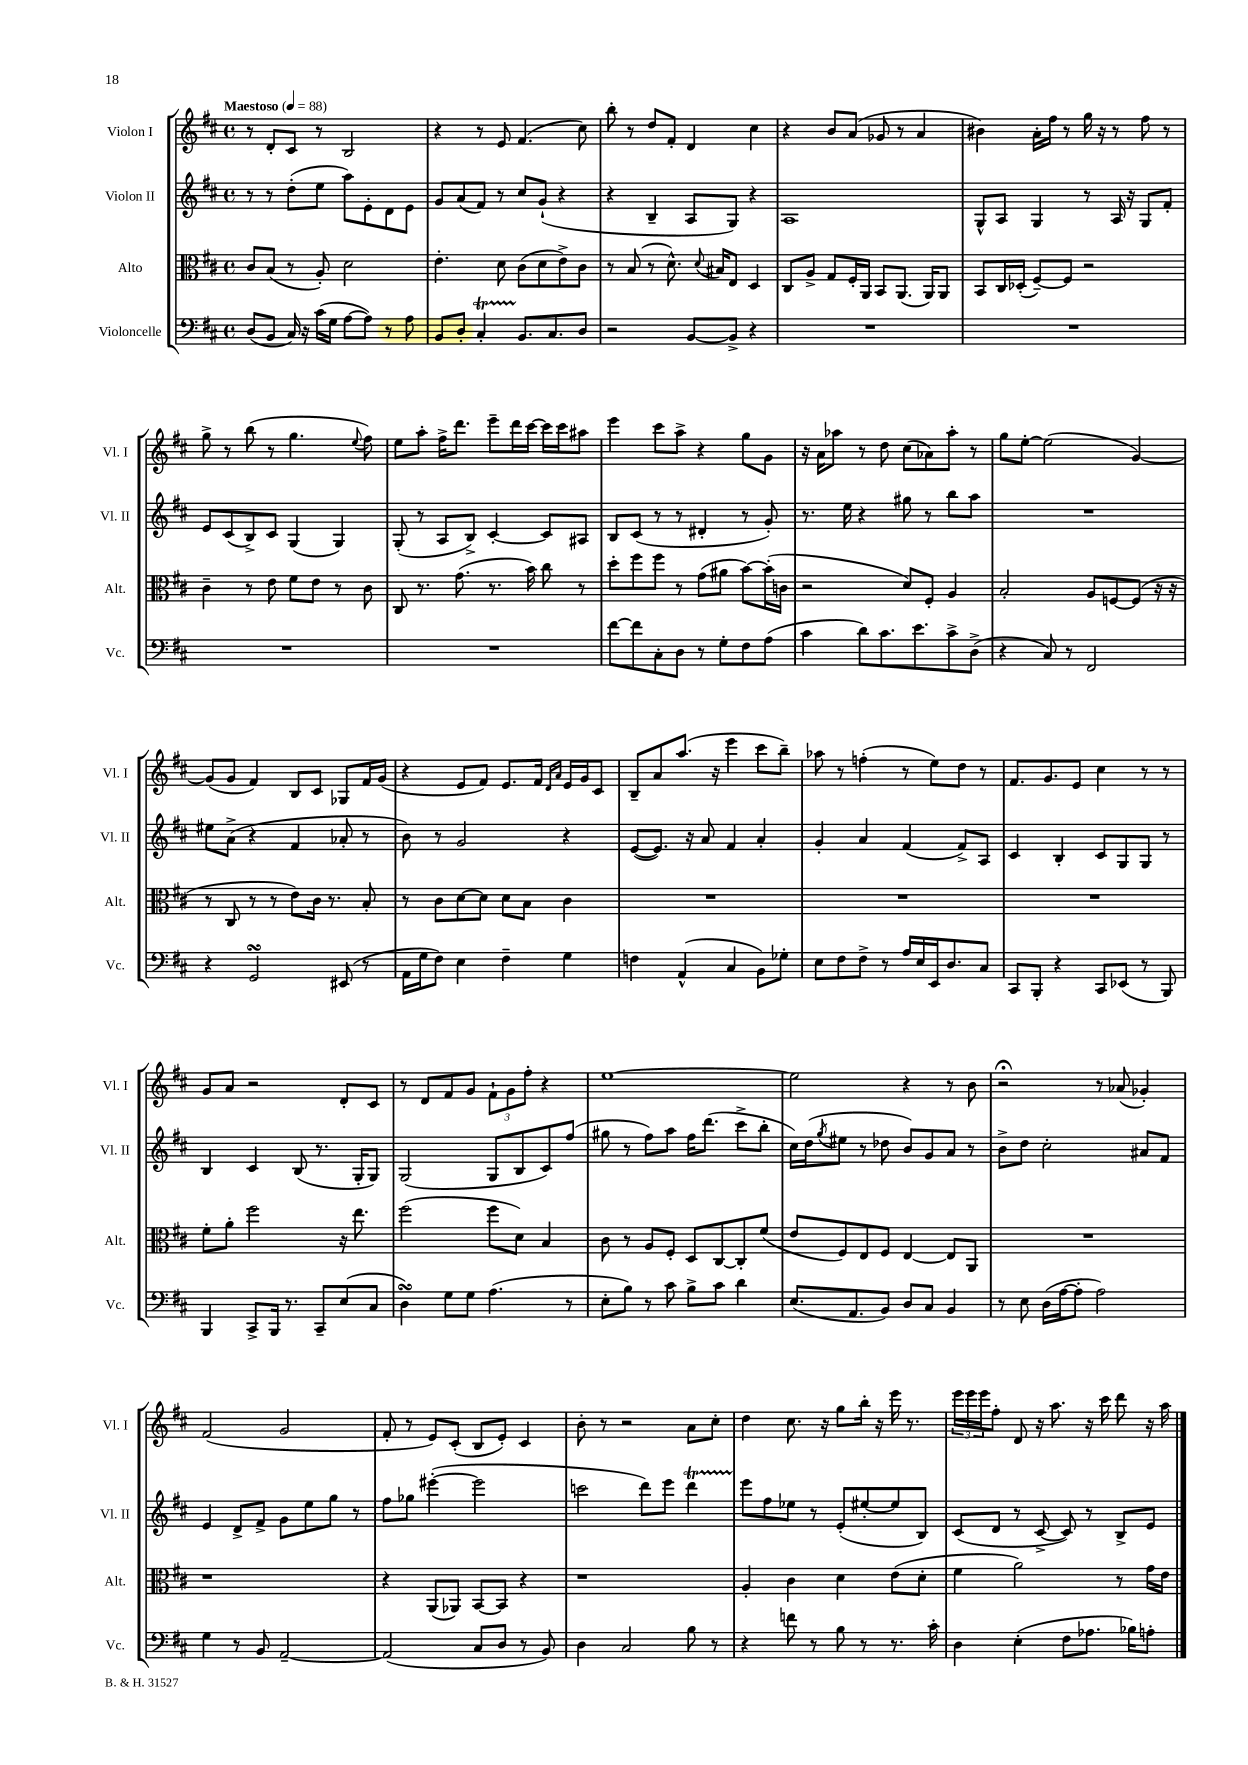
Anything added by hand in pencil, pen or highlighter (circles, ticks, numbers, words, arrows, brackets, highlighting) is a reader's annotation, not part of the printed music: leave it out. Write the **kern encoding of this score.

**kern	**kern	**kern	**kern
*staff4	*staff3	*staff2	*staff1
*clefF4	*clefC3	*clefG2	*clefG2
*k[f#c#]	*k[f#c#]	*k[f#c#]	*k[f#c#]
*M4/4	*M4/4	*M4/4	*M4/4
*met(c)	*met(c)	*met(c)	*met(c)
*MM88	*MM88	*MM88	*MM88
(8D/L	8c#/L	8r	8r
8BB/J	(8B/J	8r	8d'/L
16C#/)	8r	(8dd'\L	8c#/J
16r	.	.	.
(16c#\LL	8A'/)	8ee\J	8r
16G\JJ	.	.	.
[8A\L	2d\	8aa\L)	2B/
8A\]J)	.	8e'\	.
8r	.	8d\	.
8A\	.	8e\J	.
=	=	=	=
8BB/L	4.e'\	8g/L	4r
8D'/J	.	(8a/	.
4C#'/	.	8f#/J)	8r
.	8d\	8r	8e/
8.BB/L	(8c#\L	8cc#/L	(4.f#/
.	8d\	(8g`/J	.
8.C#/	.	.	.
.	8e^\)	4r	.
8D/J	8c#\J	.	8cc#\)
=	=	=	=
2r	8r	4r	8bb'\
.	(8B/	.	8r
.	8r	4B~/	8dd/L
.	8.d^^\)	.	8f#'/J
[8BB/L	.	8A/L	4d/
.	8qqd/	.	.
.	16B#/LK	.	.
8BB^/]J	8E/J	8G/J)	.
4r	4D/	4r	4cc#\
=	=	=	=
1r	8C#/L	1A	4r
.	8A^/J	.	.
.	8G/L	.	8b/L
.	16F#'/L	.	(8a/J
.	16AA/JJ	.	.
.	8BB/L	.	8g-/
.	(8.AA/J	.	8r
.	.	.	4a/
.	16AA/LK)	.	.
.	8AA/J	.	.
=	=	=	=
1r	8BB/L	8G^^/L	4b#\)
.	16C#/L	8A/J	.
.	(16D-'/JJ	.	.
.	[8F#~/L)	4G/	16a'\LL
.	.	.	16ff#\JJ
.	8F#/]J	.	8r
.	2r	8r	16gg\
.	.	.	16r
.	.	16A/	8r
.	.	16r	.
.	.	8G/L	8ff#\
.	.	8f#'/J	8r
=	=	=	=
1r	4c#~\	8e/L	8gg^\
.	.	(8c#/	8r
.	8r	8B^/)	(8bb\
.	8e\	8c#/J	8r
.	8f#\L	(4G/	4.gg\
.	8e\J	.	.
.	8r	4G/)	.
.	.	.	8qqee/
.	8c#\	.	8ff#\)
=	=	=	=
1r	8C#/	(8G'/	8ee\L
.	8.r	8r	8aa'\J
.	.	8A/L	16ff#^\LK
.	(8.g\	.	8.ddd\J
.	.	8B^/J)	.
.	8.r	[4c#'/	8eee~\L
.	.	.	16ddd\L
.	16b\)	.	[16ccc#\JJ
.	8cc#\	8c#/]L	16ccc#\]LL
.	.	.	16ccc#\J
.	8r	8A#/J	8aa#\J
=	=	=	=
[8f#\L	8dd'\L	8B/L	4eee\
8f#\]	8ff#\	(8c#/J	.
8C#'\	8ff#\J	8r	8ccc#\L
8D\J	8r	8r	8aa^\J
8r	(8g\L	4d#'/	4r
8G'\L	8a#\J	.	.
8F#\	[8b\L)	8r	8gg\L
(8A\J	(16b'\]L	8g'/)	8g\J
.	16c\JJ	.	.
=	=	=	=
4c#\	2r	8.r	16r
.	.	.	16a\LK
.	.	.	8aa-\J
.	.	16ee\	.
8d\L)	.	4r	8r
8.c#\	.	.	8dd\
.	8d/L)	8gg#\	(8cc#\L
8.e\	.	.	.
.	8F#'/J	8r	8a-\)
8c#^\	4A/	8bb\L	8aa-'\J
(8D^\J	.	8aa\J	8r
=	=	=	=
4r	2B'/	1r	8gg\L
.	.	.	[8ee'\J
8C#/)	.	.	(2ee\]
8r	.	.	.
2FF#/	8A/L	.	.
.	[8F/	.	.
.	(8F/]J	.	[4g/)
.	16r	.	.
.	16r	.	.
=	=	=	=
4r	8r	8ee#\L	(8g/]L
.	8C#/	(8a^\J	8g/J
2GG/	8r	4r	4f#/)
.	8r	.	.
.	8e\L)	4f#/	8B/L
.	16c#\Jk	.	8c#/J
.	8.r	.	.
(8EE#/	.	8a-'/	8G-/L
8r	8B'/	8r	16f#/L
.	.	.	(16g/JJ
=	=	=	=
16AA\LL	8r	8b\)	4r
16G\J	.	.	.
8F#\J)	8c#\L	8r	.
4E\	[8d\	2g/	8e/L
.	8d\]J	.	8f#/J)
4F#~\	8d\L	.	8.e/L
.	8B\J	.	.
.	.	.	16f#/Jk
.	.	.	16qqd/LL
.	.	.	16qqa/JJ
4G\	4c#\	4r	16e/LL
.	.	.	16g/J
.	.	.	8c#/J
=	=	=	=
4F\	1r	([8e/L	8B~/L
.	.	8.e/]J)	8a/
(4AA^^/	.	.	(8.aa/J
.	.	16r	.
.	.	8a/	.
.	.	.	16r
4C#/	.	4f#/	4eee\
8BB\L)	.	4a'/	8ccc#\L
8G-'\J	.	.	8bb~\J)
=	=	=	=
8E\L	1r	4g'/	8aa-\
8F#\	.	.	8r
8F#^\J	.	4a/	(4ff'\
8r	.	.	.
16A/LL	.	(4f#/	8r
16E/	.	.	.
16EE/J	.	.	8ee\L)
8.D/	.	.	.
.	.	8f#^/L)	8dd\J
8C#/J	.	8A/J	8r
=	=	=	=
8CC#/L	1r	4c#/	8.f#/L
8BBB'/J	.	.	.
.	.	.	8.g/
4r	.	4B'/	.
.	.	.	8e/J
8CC#/L	.	8c#/L	4cc#\
(8EE-/J	.	8G/	.
8r	.	8G/J	8r
8BBB/)	.	8r	8r
=	=	=	=
4BBB/	8f#'\L	4B/	8g/L
.	8a'\J	.	8a/J
8CC#^/L	2ff#\	4c#/	2r
16BBB/Jk	.	.	.
8.r	.	.	.
.	.	(8B/	.
8CC#~/L	.	8.r	.
(8E/	16r	.	8d'/L
.	8.ee\	16G'/LK	.
8C#/J	.	8G/J)	8c#/J
=	=	=	=
4D\)	(2ff#\	(2G/	8r
.	.	.	8d/L
8G\L	.	.	8f#/
8G\J	.	.	8g/J
(4.A\	8ff#\L	8G/L	12f#`\L
.	.	.	12g\
.	8d\J)	8B/	.
.	.	.	12ff#'\J
.	4B/	8c#/)	4r
8r	.	(8ff#/J	.
=	=	=	=
8E'\L	8c#\	8gg#\	[1ee
8B\J)	8r	8r	.
8r	8A/L	8ff#\L)	.
8c#\	8F#'/J	8aa\J	.
8B^\L	8D/L	16ff#\LK	.
.	.	(8.ddd\J	.
8c#\J	[8C#/	.	.
4d\	8C#'/]	8ccc#^\L	.
.	(8f#/J	8bb'\J	.
=	=	=	=
(8.E/L	8e/L	16cc#\LL)	2ee\]
.	.	(16dd\J	.
.	.	8qgg/	.
.	8F#/)	8ee#\J	.
8.AA/	.	.	.
.	8E/	8r	.
8BB/J)	8F#/J	8dd-\	.
8D/L	[4E/	8b/L)	4r
8C#/J	.	8g/	.
4BB/	8E/]L	8a/J	8r
.	8AA/J	8r	8b\
=	=	=	=
8r	1r	8b^\L	2r;
8E\	.	8dd\J	.
(16D\LL	.	2cc#'\	.
[16A\J	.	.	.
8A'\]J	.	.	.
2A\)	.	.	8r
.	.	.	(8a-/
.	.	8a#/L	4g-'/)
.	.	8f#/J	.
=	=	=	=
4G\	1r	4e/	(2f#/
8r	.	8d^/L	.
8BB/	.	8f#^/J	.
[2AA~/	.	8g\L	2g/
.	.	8ee\	.
.	.	8gg\J	.
.	.	8r	.
=	=	=	=
(2AA/]	4r	8ff#\L	8f#'/
.	.	8gg-\J	8r
.	(8AA/L	([4eee#'\	8e/L)
.	8AA-/J)	.	(8c#'/J
8C#/L	[8BB/L	2eee#\]	8B/L
8D/J	8BB/]J	.	8e'/J)
8r	4r	.	4c#/
8BB/)	.	.	.
=	=	=	=
4D\	1r	2ccc\	8b'\
.	.	.	8r
2C#/	.	.	2r
.	.	8ddd\L)	.
.	.	8eee\J	.
8B\	.	4ddd\	8a\L
8r	.	.	8cc#'\J
=	=	=	=
4r	4A'/	8eee\L	4dd\
.	.	8ff#\	.
8f\	4c#\	8ee-\J	8.cc#\
8r	.	8r	.
.	.	.	16r
8B\	4d\	(8e'/L	8gg\L
8r	.	[8ee#'/	16bb'\Jk
.	.	.	16r
8.r	(8e\L	8ee#/]	16eee\
.	.	.	8.r
.	8d'\J	8B/J)	.
16c#'\	.	.	.
=	=	=	=
4D\	4f#\	(8c#/L	24eee\LL
.	.	.	24eee\
.	.	.	24eee\J
.	.	8d/J	8ff#'\J
(4E'\	2a\)	8r	8d/
.	.	[8c#^/	16r
.	.	.	8.aa\
8F#\L	.	8c#/])	.
8.A-\J	.	8r	16r
.	.	.	16ccc#\
.	8r	8B^/L	8ddd\
16B-\LK)	.	.	.
8A'\J	16g\LL	8e/J	16r
.	16e\JJ	.	16aa\
==	==	==	==
*-	*-	*-	*-
